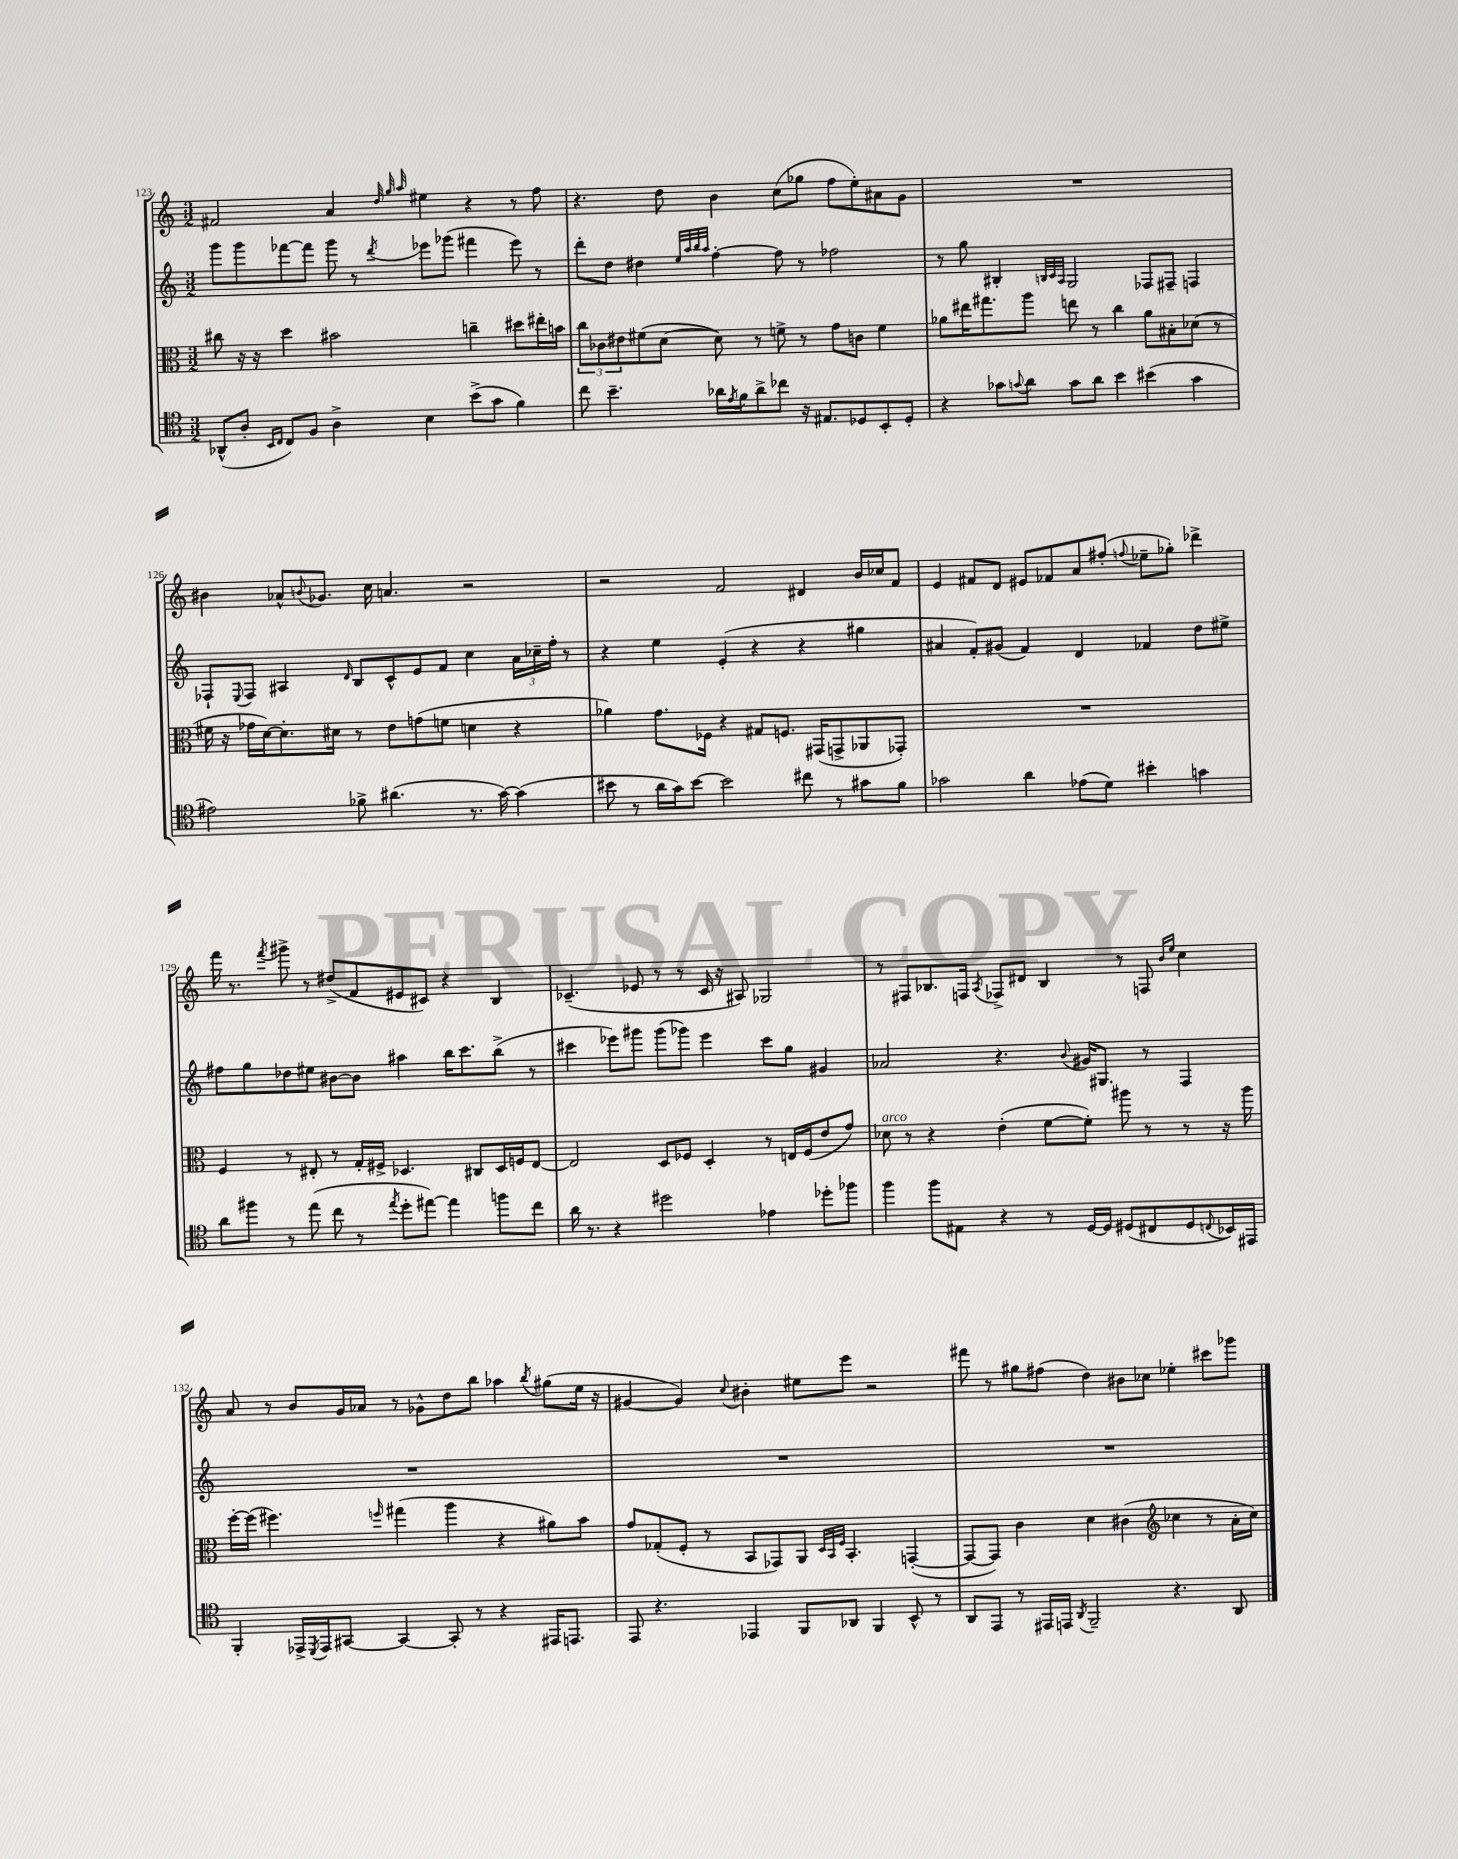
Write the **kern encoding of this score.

**kern	**kern	**kern	**kern
*part4	*part3	*part2	*part1
*staff4	*staff3	*staff2	*staff1
*clefC4	*clefC3	*clefG2	*clefG2
*k[]	*k[]	*k[]	*k[]
*M3/2	*M3/2	*M3/2	*M3/2
=123	=123	=123	=123
(8AA-X^^/L	8cc#X\	8ggg\L	2f#X/
8A'/J	16r	8ggg\	.
.	16r	.	.
16qqBB/LL	.	.	.
16qqC/JJ	.	.	.
8C/L)	4dd\	[8fff-X\	.
8F/J	.	8fff-\J]	.
4A^\	2b#X\	8ggg\	4a/
.	.	8r	.
.	.	.	32qqdd/
.	.	.	32qqgg/
.	.	8qddd/	32qqaa/
4B\	.	8eee-X\L	4ee#X\
.	.	(8ggg-X\J	.
(8b^\L	4ccn~\	4fff#X\	4r
8g\J	.	.	.
4f\)	8dd#X\L	8eee-\)	8r
.	16ee#X'\L	8r	8ff\
.	16bn\JJ	.	.
=124	=124	=124	=124
8cc\	12cc\L	8ddd'\L	4.r
.	12c-X\	.	.
4.b~\	.	8dd\J	.
.	12e#X\	.	.
.	(8f#X\	4dd#X\	.
.	[8d\J	.	8dd\
.	.	32qqee/LLL	.
.	.	32qqaa/	.
.	.	32qqbb/	.
.	.	32qqaa/JJJ	.
16a-X\LL	8d\])	[4ff'\	4b\
8qe/	.	.	.
16f\J	.	.	.
8a-^\	8r	.	.
8cc-X\J	8fn^\	8ff\]	(8cc\L
16r	8r	8r	8gg-X\J
8.E#X/L	.	.	.
.	8g\L	2ff-X\	8ff\L
8D-X/	8cn\J	.	8ee'\)
8BB'/	4f\	.	8a#X\
8D-'/J	.	.	8g\J
=125	=125	=125	=125
4r	8a-X\L	8r	1.r
.	16ee#X\K	8gg\	.
.	8.gg#X\	.	.
8g-X\L	.	4B#X'/	.
8qqgn/	.	.	.
8a\J	8aa\J	.	.
.	.	32qqBn/LLL	.
.	.	32qqc/	.
.	.	32qqA/JJJ	.
8g\L	8een\	2G/	.
8a\J	8r	.	.
4b\	4cc\	.	.
(4b#X\	8a-\L	8F-X/L	.
.	8B#X'\	8F#X~/J	.
4g\	(8d-X\J	4Fn/	.
.	8r	.	.
!!LO:LB:g=z
=126	=126	=126	=126
2e#X\)	16f#X\	8F-X`/L	4b#X\
.	16r	.	.
.	.	8qqE/	.
.	16g-X\LL	8F-/J	.
.	[16d\J)	.	.
.	8.d'\]	4A#X/	8a-X^^/L
.	.	.	8qqbn/
.	.	.	8.g-X/J
.	16d#X\Jk	.	.
.	.	16qqd/	.
8f-X^\	8r	8B/L	.
.	.	.	16cc\
(4.a#X\	8e\L	8c^^/	4.an/
.	(8gn\	8e/	.
.	8fn\J	8f/J	.
8.r	4dn\	4cc\	2r
[16g\)	.	.	.
(4g\]	4r	24a\LL	.
.	.	24cc-X~\	.
.	.	24ff'\JJ	.
.	.	8r	.
=127	=127	=127	=127
8b#X\	4a-X\)	4r	2r
8r	.	.	.
16a\LL	8.g\L	4ee\	.
16g\J)	.	.	.
[8b#\J	.	.	.
.	16F-X\Jk	.	.
2b#\]	4r	(4e'/	2f/
.	8G#X/L	4r	.
.	8.Fn/J	.	.
8cc#X\	.	4r	4d#X/
.	(16GG#X/KL	.	.
8r	8GGn^/	.	.
8g#X\L	8AA-X/	4gg#X\	16b/LL
.	.	.	16cc-X/J
8f\J	8GG-X'/J)	.	8f/J
=128	=128	=128	=128
2g-X\	1.r	4a#X/	4e/
.	.	8f'/L)	8f#X/L
.	.	(8g#X/J	8d/J
4a\	.	4f/)	8e#X/L
.	.	.	8f-X/
(8e-X\L	.	4d/	8a/
8d\J)	.	.	(8ff#X'/J
.	.	.	8qqffn/
4b#X'\	.	4f-X/	8ee-X~\L
.	.	.	8gg-X'\J)
4gn\	.	8dd\L	4ddd-X^\
.	.	8ee#X^\J	.
!!LO:LB:g=z
=129	=129	=129	=129
8a\L	4F/	8ff#X\L	16fff\
.	.	.	8.r
8ff#X\J	.	8gg\	.
.	.	.	8qfff/
8r	8r	8dd-X\	8ggg#X^\
(8ee\	8E#X'/	8ee#X\J	8r
8cc\	8r	[8b#X\L	(8dd#X^/L
8r	16G'/LL	8b#\J]	8f/
.	16F#X^/JJ	.	.
8qee/	.	.	.
8dd'\L	4.D-X/	4aa#X\	8e#X/
[8ee#X\J)	.	.	8c#X/J)
4ee#\]	.	16bb\KL	4r
.	.	8.ccc\	.
.	8C#X/L	.	.
8ffn\L	16D-/L	(8bb^\J	4B/
.	16Fn/J	.	.
8cc\J	[8E#/J	8r	.
=130	=130	=130	=130
16a\	2E#/]	4ccc#X\	(4.c-X~/
8.r	.	.	.
4r	.	8eee-X\L)	.
.	.	8ggg#X\J	8e-X/
2dd#X\	8D/L	(8ggg#\L	8r
.	8F-X/J	8ggg-X\J)	8r
.	4D'/	4eee-\	16c-/
.	.	.	16r
.	.	.	8A#X/)
4e-X\	8r	8ccc#\L	2G-X/
.	16En/LL	8gg\J	.
.	(16F-/J	.	.
8dd-X'\L	8e/	4g#X/	.
8ff-X\J	8g/J)	.	.
=131	=131	=131	=131
!	!LO:TX:a:i:t=arco	!	!
4ff\	8d-X\	2a-X/	8r
.	8r	.	8F#X/L
8ff\L	4r	.	8.B-X/
8E#X\J	.	.	.
.	.	.	16Fn/Jk
.	.	.	8qA/
4r	(4e'\	4.r	8F-X^/L
.	.	.	8d#X/J
8r	[8f\L	.	4B-/
.	.	8qqb/	.
[16D/LL	8f'\J])	16g#X/KL	.
16D/JJ]	.	8.G#X/J	.
(8D#X/L	8aa#X\	.	8r
8C#X/	8r	8r	8Fn/
.	.	.	16qqb/LL
.	.	.	16qqee/JJ
8D#/	8r	4F/	4cc\
8qqCn/	.	.	.
16BB-X/L)	16r	.	.
16EE#X/JJ	16aa#\	.	.
!!LO:LB:g=z
=132	=132	=132	=132
4FF'/	[16ff'\LL	1.r	8a/
.	(16ff\JJ]	.	.
.	4.ff#X\)	.	8r
16EE-X^/LL	.	.	8b/L
8qDD/	.	.	.
16EE-/J	.	.	.
[8GG#X/J	.	.	16g/L
.	.	.	16a-X/JJ
.	16qqffn/	.	.
4GG#/_	(4gg#X\	.	8r
.	.	.	8g-X^^\L
8GG#'/]	4aa\	.	8dd\
8r	.	.	8bb\J
4r	4r	.	4aa-X\
.	.	.	8qbb/
16EE#X/KL	8a#X\L)	.	(8gg#X\L
8.EEn/J	.	.	.
.	8b\J	.	16ee\Jk
.	.	.	16r
=133	=133	=133	=133
8EE/	8g/L	1.r	[4g#X/
4.r	(8G-X'/	.	.
.	8F'/J	.	4g#/])
.	8r	.	.
.	.	.	8qqcc/
4EE-X/	8BB/L	.	4b#X'\
.	8GG-X/)	.	.
8FF/L	8AA/J	.	8ee#X\L
.	32qqD/LLL	.	.
.	32qqBB/	.	.
.	32qqF/JJJ	.	.
8AA-X/J	4.BB'/	.	8eee\J
4FF/	.	.	2r
8BB^^/	([4GGn'/	.	.
8r	.	.	.
=134	=134	=134	=134
8AA/L	8GG/L_	1.r	8fff#X\
8EE/J	8GG/J])	.	8r
8r	4c\	.	8gg#X\L
16EE#X/LL	.	.	(8ff#X\J
16EEn/JJ	.	.	.
8qAA/	.	.	.
2FF~/	4d\	.	4dd\)
.	(4c#X\	.	8b#X\L
.	.	.	8cc-X\J
*	*clefG2	*	*
4.r	4cc-X\	.	4ee-X'\
.	8r	.	8ccc#X\L
8AA/	16a'\LL	.	8ggg-X\J
.	16cc-\JJ)	.	.
==	==	==	==
*-	*-	*-	*-
